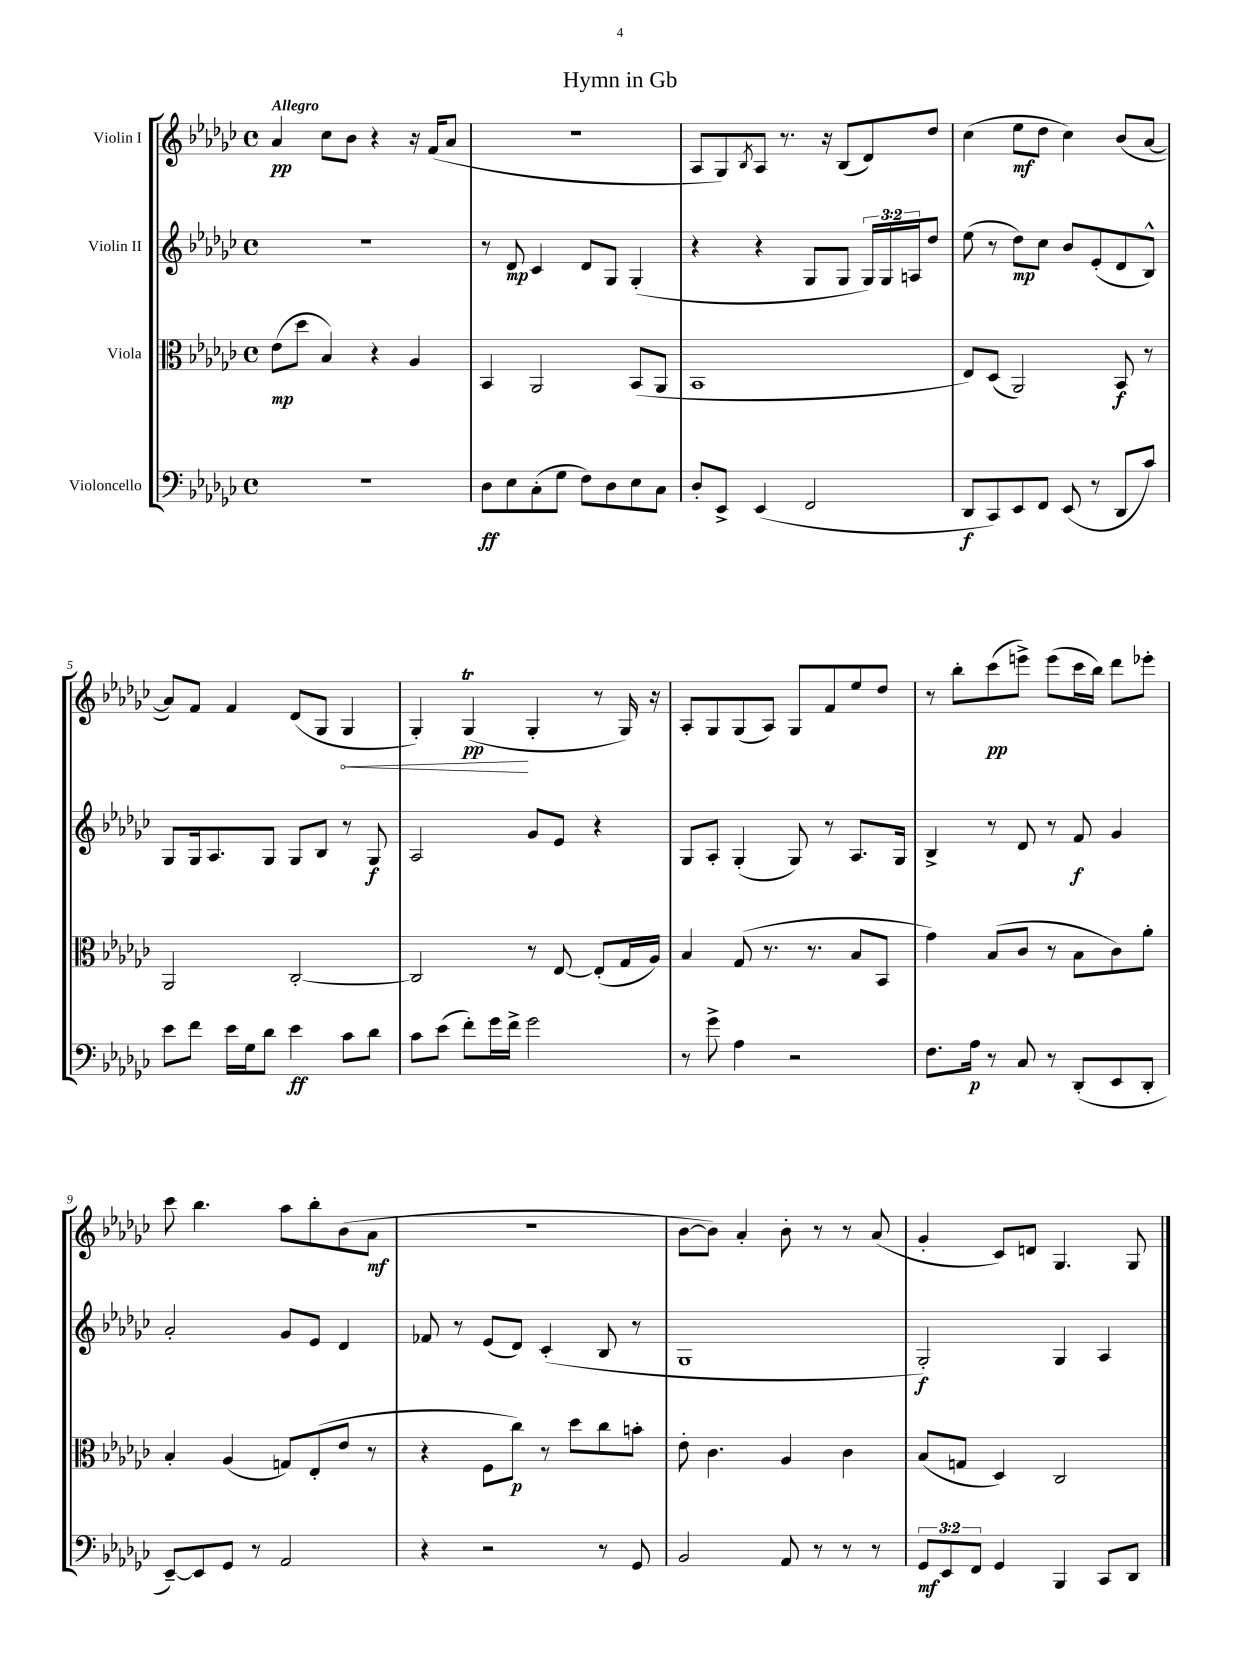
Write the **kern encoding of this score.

**kern	**kern	**kern	**kern
*staff4	*staff3	*staff2	*staff1
*clefF4	*clefC3	*clefG2	*clefG2
*k[b-e-a-d-g-c-]	*k[b-e-a-d-g-c-]	*k[b-e-a-d-g-c-]	*k[b-e-a-d-g-c-]
*M4/4	*M4/4	*M4/4	*M4/4
*met(c)	*met(c)	*met(c)	*met(c)
1r	(8e-	1r	4a-
.	8dd-	.	.
.	4B-)	.	8cc-
.	.	.	8b-
.	4r	.	4r
.	4A-	.	16r
.	.	.	(16f
.	.	.	8a-
=	=	=	=
8D-	4BB-	8r	1r
8E-	.	8d-	.
(8C-'	2AA-	4c-	.
8G-	.	.	.
8F)	.	8d-	.
8D-	.	8G-	.
8E-	(8BB-	(4G-'	.
8C-	8AA-	.	.
=	=	=	=
8D-'	1BB-	4r	8A-
8EE-^	.	.	8G-)
.	.	.	8qB-
(4EE-	.	4r	8A-
.	.	.	8.r
2FF	.	8G-	.
.	.	.	16r
.	.	8G-	(8B-
.	.	24G-)	8d-)
.	.	24G-	.
.	.	24A	.
.	.	8dd-	8dd-
=	=	=	=
8DD-	8E-)	(8ee-	(4cc-
8CC-)	(8D-	8r	.
8EE-	2AA-)	8dd-)	8ee-
8FF	.	8cc-	8dd-
(8EE-	.	8b-	4cc-)
8r	.	(8e-'	.
8DD-	8BB-	8d-	(8b-
8c-)	8r	8B-^^)	[8a-
=	=	=	=
8e-	2AA-	8G-	8a-])
8f	.	16G-	8f
.	.	8.A-	.
16e-	.	.	4f
16G-	.	.	.
8d-	.	8G-	.
4e-	[2C-'	8G-	(8d-
.	.	8B-	8G-
8c-	.	8r	4G-
8d-	.	8G-	.
=	=	=	=
8c-	2C-]	2A-	4G-')
(8e-	.	.	.
8f')	.	.	(4G-
16g-	.	.	.
16f^	.	.	.
2g-	8r	8g-	4G-'
.	[8E-	8e-	.
.	(8E-']	4r	8r
.	16G-	.	16G-)
.	16A-)	.	16r
=	=	=	=
8r	4B-	8G-	8A-'
8g-^	.	8A-'	8G-
4A-	(8G-	(4G-'	(8G-
.	8.r	.	8A-)
2r	.	8G-)	8G-
.	8.r	.	.
.	.	8r	8f
.	8B-	8.A-	8ee-
.	8BB-	.	8dd-
.	.	16G-	.
=	=	=	=
8.F	4g-)	4B-^	8r
.	.	.	8bb-'
16A-	.	.	.
8r	(8B-	8r	(8ccc-
8C-	8c-	8d-	8eee^)
8r	8r	8r	(8eee
(8DD-'	8B-	8f	16ccc-
.	.	.	16bb-)
8EE-	8c-)	4g-	8ddd-
8DD-'	8a-'	.	8eee-'
=	=	=	=
[8EE-~)	4B-'	2a-'	8ccc-
8EE-]	.	.	4.bb-
8GG-	(4A-	.	.
8r	.	.	.
2AA-	8G)	8g-	8aa-
.	(8E-'	8e-	8bb-'
.	8e-	4d-	(8b-
.	8r	.	8a-
=	=	=	=
4r	4r	8f-	1r
.	.	8r	.
2r	8F	(8e-	.
.	8cc-)	8d-)	.
.	8r	(4c-'	.
.	8dd-	.	.
8r	8cc-	8B-	.
8GG-	8b'	8r	.
=	=	=	=
2BB-	8e-'	1G-	[8b-
.	4.c-	.	8b-])
.	.	.	4a-'
8AA-	4A-	.	8b-'
8r	.	.	8r
8r	4c-	.	8r
8r	.	.	(8a-
=	=	=	=
12GG-	(8B-	2G-')	4g-'
12EE-	.	.	.
.	8G	.	.
12FF	.	.	.
4GG-	4D-)	.	8c-)
.	.	.	8d
4BBB-	2C-	4G-	4.G-
8CC-	.	4A-	.
8DD-	.	.	8G-
==	==	==	==
*-	*-	*-	*-
